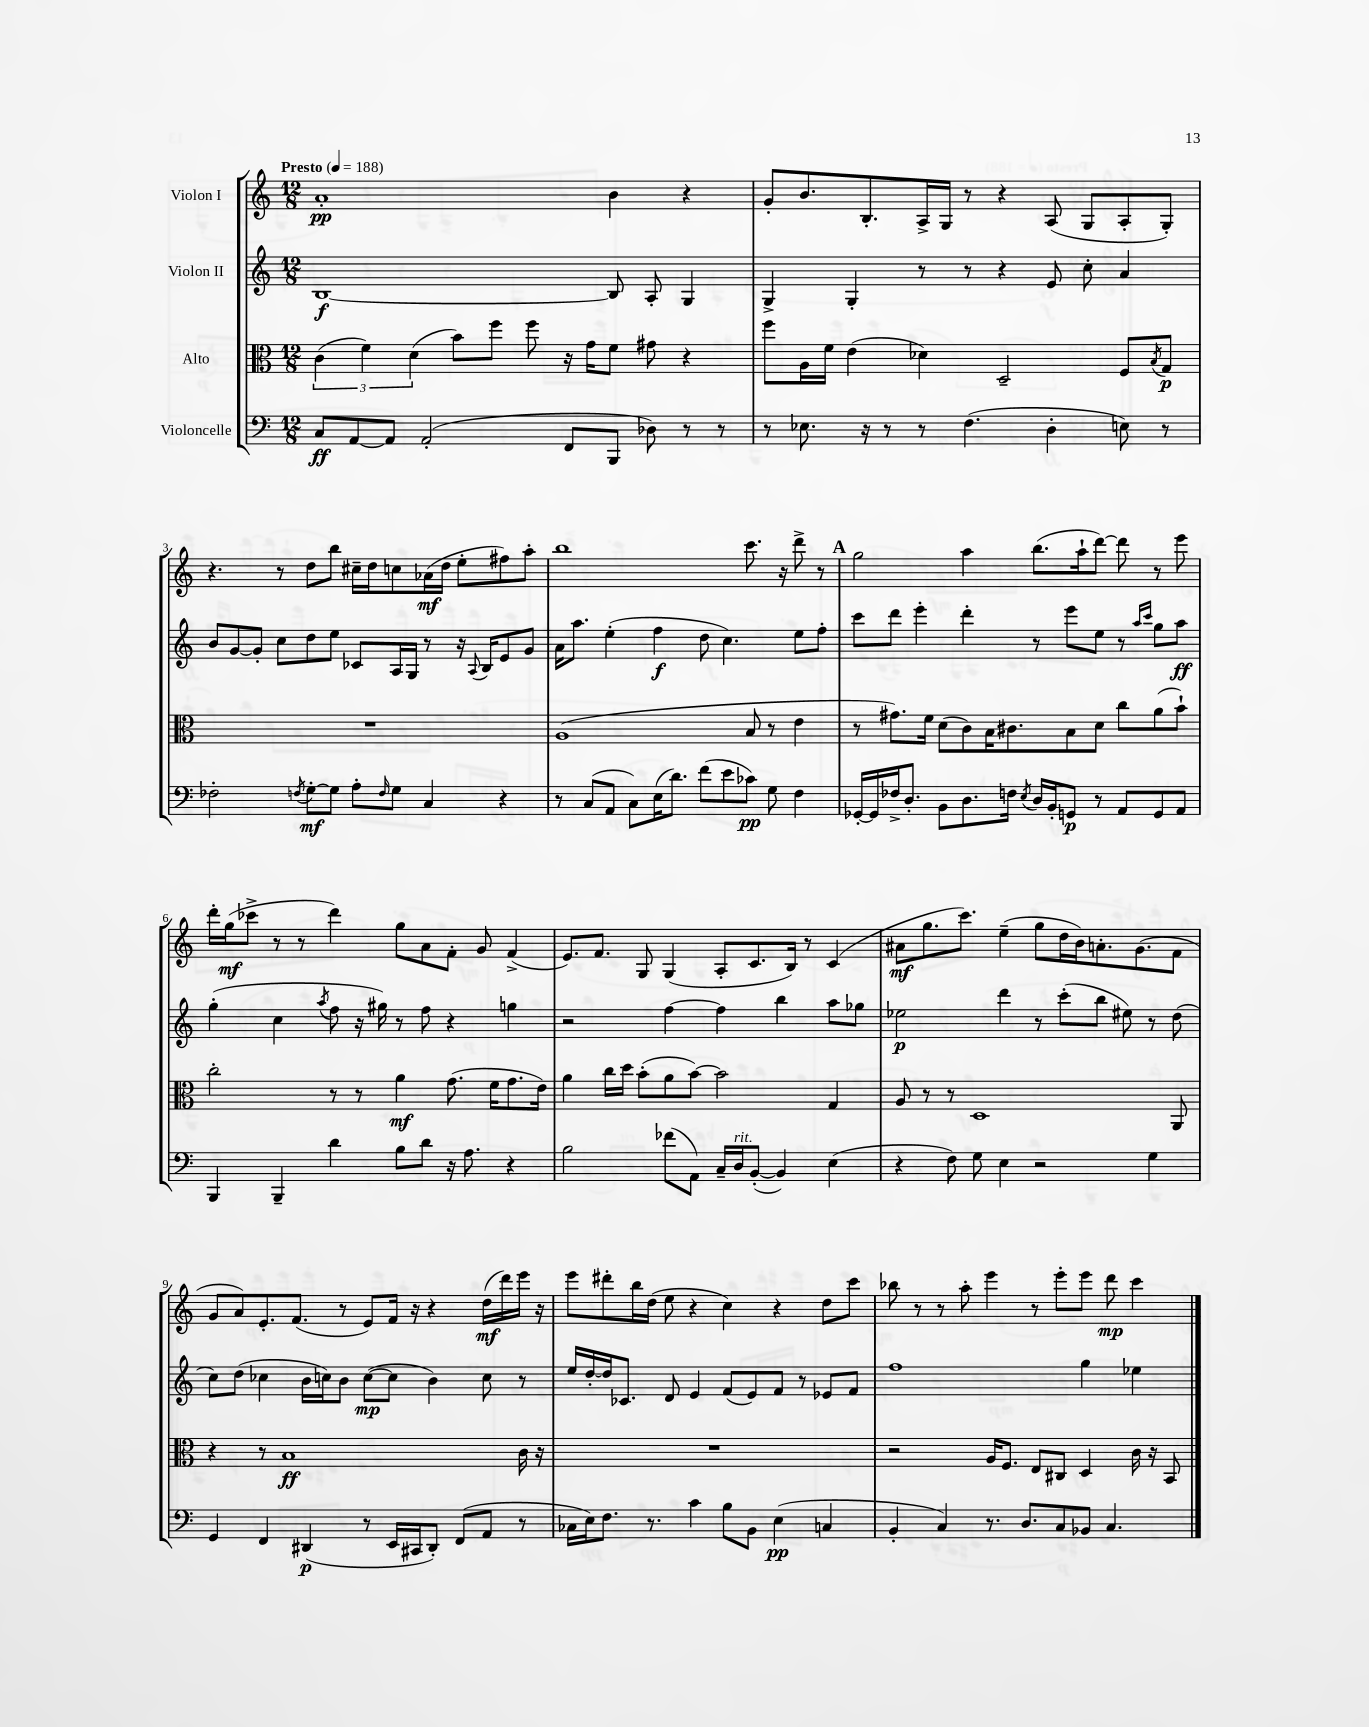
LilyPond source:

<<
\new StaffGroup <<
\new Staff = "s0" \with { instrumentName = "Violon I" } {
    \clef treble \key c \major \numericTimeSignature \time 12/8 \tempo "Presto" 4 = 188
    a'1-.\pp b'4 r4 |
    g'8-. b'8. b8.-. a16-> g16 r8 r4 a8( g8 a8-. g8-.) |
    r4. r8 d''8 b''8 cis''16-- d''16 c''8 aes'16\mf( d''16 e''8-. fis''8) a''8-. |
    b''1 c'''8. r16 d'''8-> r8 |
    \mark \markup { \bold "A" } g''2 a''4 b''8.( a''16-! d'''8~) d'''8 r8 e'''8 |
    d'''16-. g''16\mf( ces'''8-> r8 r8 d'''4) g''8 a'8 f'8-. g'8 f'4->( |
    e'8.) f'8. g8 g4( a8-. c'8. b16) r8 c'4( |
    ais'8\mf g''8. c'''8.) e''4--( g''8 d''16 b'16) a'8.-. g'8.( f'8 |
    g'8 a'8) e'8.-. f'8.( r8 e'8) f'16 r16 r4 d''16\mf( d'''16) e'''16 r16 |
    e'''8 dis'''8-. b''16 d''16( e''8 r4 c''4) r4 d''8 c'''8 |
    bes''8 r8 r8 a''8-. e'''4 r8 e'''8-. e'''8 d'''8\mp c'''4 \bar "|." |
}
\new Staff = "s1" \with { instrumentName = "Violon II" } {
    \clef treble \key c \major \numericTimeSignature \time 12/8
    b1~\f b8 a8-. g4 |
    g4-> g4-. r8 r8 r4 e'8 c''8-. a'4 |
    b'8 g'8~ g'8-. c''8 d''8 e''8 ces'8 a16 g16 r8 r16 \appoggiatura { a8 } b16 e'8 g'8 |
    a'16 a''8. e''4-.( f''4\f d''8 c''4.) e''8 f''8-. |
    \mark \markup { \bold "A" } c'''8 d'''8 e'''4-. d'''4-. r8 e'''8 e''8 r8 \grace { a''16 c'''16 } g''8 a''8\ff |
    g''4-.( c''4 \acciaccatura { a''8 } f''8 r16 gis''16) r8 f''8 r4 g''4 |
    r2 f''4~ f''4 b''4 a''8 ges''8 |
    ees''2\p d'''4 r8 c'''8-.( b''8 eis''8) r8 d''8( |
    c''8) d''8( ces''4 b'16 c''16) b'8 c''8~\mp( c''8 b'4) c''8 r8 |
    e''16 d''16~-. d''16 ces'8. d'8 e'4 f'8( e'8) f'8 r8 ees'8 f'8 |
    f''1 g''4 ees''4 \bar "|." |
}
\new Staff = "s2" \with { instrumentName = "Alto" } {
    \clef alto \key c \major \numericTimeSignature \time 12/8
    \tuplet 3/2 { c'4( f'4) d'4( } b'8) f''8 f''8 r16 g'16 f'8 gis'8 r4 |
    f''8 a16 f'16 e'4( des'4) d2-- f8 \acciaccatura { b8 } g8\p |
    R1. |
    a1( b8 r8 e'4 |
    \mark \markup { \bold "A" } r8 gis'8.) f'16 d'8( c'8) b16 cis'8. b8 d'8 c''8 a'8( b'8-!) |
    c''2-. r8 r8 a'4\mf g'8.( f'16 g'8. e'16) |
    a'4 c''16 d''16 b'8-.( a'8 b'8~) b'2 g4 |
    a8 r8 r8 d1 a,8 |
    r4 r8 b1\ff c'16 r16 |
    R1. |
    r2 a16 f8. e8 cis8 d4 c'16 r16 b,8 \bar "|." |
}
\new Staff = "s3" \with { instrumentName = "Violoncelle" } {
    \clef bass \key c \major \numericTimeSignature \time 12/8
    c8\ff a,8~ a,8 a,2-.( f,8 b,,8 des8) r8 r8 |
    r8 ees8. r16 r8 r8 f4.( d4-. e8) r8 |
    fes2-. \acciaccatura { f8 } g8~-.\mf g8 a8-. \grace { f16 } g8 c4 r4 |
    r8 c8( a,8 c8) e16( d'8.) f'8( e'8 ces'8\pp) g8 f4 |
    \mark \markup { \bold "A" } ges,16~-. ges,16 fes16-> d8.-. b,8 d8. f16 \acciaccatura { e8 } d16 b,16-. g,8\p r8 a,8 g,8 a,8 |
    b,,4 b,,4-- d'4 b8 d'8 r16 a8. r4 |
    b2 fes'8( a,8) c16-- d16^\markup { \italic "rit." } b,8~-.( b,4) e4( |
    r4 f8) g8 e4 r2 g4 |
    g,4 f,4 dis,4\p( r8 e,16 cis,16 dis,8-.) f,8( a,8 r8 |
    ces16 e16) f8. r8. c'4 b8 b,8 e4\pp( c4 |
    b,4-. c4) r8. d8. c8 bes,8 c4. \bar "|." |
}
>>
>>
